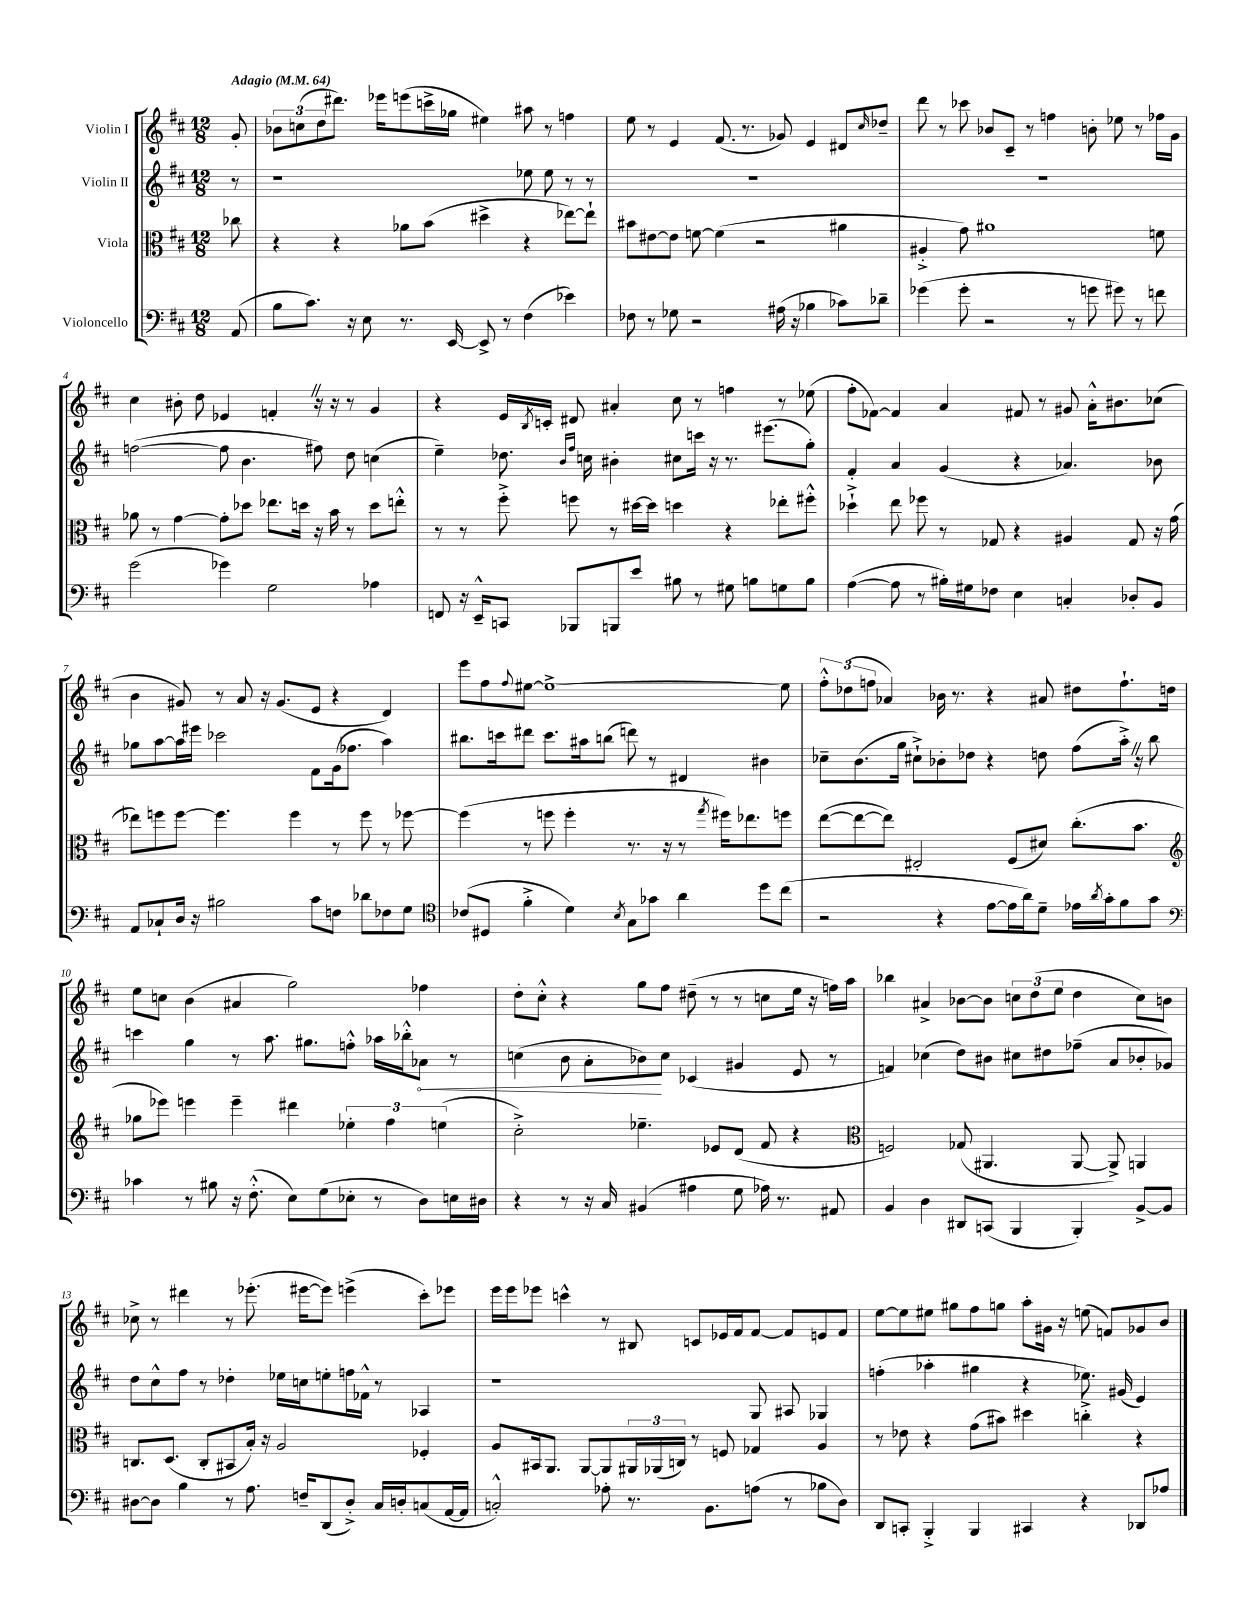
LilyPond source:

<<
\new StaffGroup <<
\new Staff = "s0" \with { instrumentName = "Violin I" } {
    \clef treble \key d \major \numericTimeSignature \time 12/8 \partial 8 \tempo "Adagio" 4 = 64
    g'8-. |
    \tuplet 3/2 { bes'8 c''8( d''8 } dis'''8.) ees'''16 e'''8( c'''16-> ges''16 eis''4) ais''8 r8 f''4 |
    e''8 r8 e'4 fis'8.( r8. ges'8) e'4 dis'8 \grace { cis''16 } des''8-- |
    d'''8 r8 ces'''8 bes'8 cis'8-- r8 f''4 b'8-. ees''8 r8 fes''16 g'16 |
    cis''4 bis'8-. d''8 ees'4 f'4-. \once \override BreathingSign.text = \markup { \musicglyph "scripts.caesura.straight" } \breathe r16 r16 r8 g'4 |
    r4 e'16 \acciaccatura { b8 } c'16-. dis'8 ais'4-. cis''8 r8 f''4 r8 ees''8( |
    fis''8-. fes'8~) fes'4 a'4 fis'8 r8 gis'8 a'16-.-^ bis'8. ces''8( |
    b'4 gis'8) r8 a'8 r16 gis'8.( e'8 r4 d'4) |
    e'''8 fis''8 \appoggiatura { fis''8 } eis''8~ eis''1~-> eis''8 |
    \tuplet 3/2 { fis''8-.-^ des''8( f''8 } aes'4) bes'16 r8. r4 ais'8 dis''8 f''8.-! d''16 |
    e''8 c''8 b'4( ais'4 g''2) fes''4 |
    d''8-. cis''8-.-^ r4 g''8 fis''8 dis''8--( r8 r8 c''8 e''16 r16 f''16) a''16 |
    bes''4 ais'4-> bes'8~ bes'8 \tuplet 3/2 { c''8 d''8( e''8 } d''4 c''8) b'8 |
    ces''8-> r8 dis'''4 r8 ees'''8.-.( eis'''16~ eis'''8) e'''4->( cis'''8-.) ees'''8 |
    e'''16 e'''16 ees'''8 c'''4-^ r8 bis8 c'8 ees'16 fis'16 fis'8~ fis'8 e'8 fis'8 |
    e''8~ e''8 eis''8 gis''8 fis''8 g''8 a''8-. gis'16 r16 e''8( f'8) ges'8 b'8 \bar "|." |
}
\new Staff = "s1" \with { instrumentName = "Violin II" } {
    \clef treble \key d \major \numericTimeSignature \time 12/8 \partial 8
    r8 |
    r1 ees''8 ees''8 r8 r8 |
    R1. |
    R1. |
    f''2~( f''8 b'4. fis''8) d''8 c''4( |
    e''4--) des''8. \grace { b'16 fis''16 } c''16 bis'4-. cis''8 c'''16 r16 r8. eis'''8.( g''8-.) |
    fis'4-. a'4 g'4( r4 aes'4.) bes'8 |
    ges''8 a''8~ a''16 eis'''16 ces'''2 fis'8 g'16( fes''8. a''4) |
    bis''8. c'''16 dis'''8 c'''8. ais''16 b''8( d'''8) r8 dis'4 bis'4 |
    ces''8-- b'8.( g''16 cis''8-!->) bes'8-. des''8 r4 d''8 fis''8( a''16-.->) \once \override BreathingSign.text = \markup { \musicglyph "scripts.caesura.straight" } \breathe r16 b''8 |
    c'''4 g''4 r8 a''8. gis''8. f''8-.-^ aes''16 bes''16-.-^ \once \override Hairpin.circled-tip = ##t aes'8\< r8 |
    c''4( b'8 a'8-. bes'8\!) c''8 ces'4( gis'4 e'8 r8 |
    f'4) ces''4( d''8) bis'8 cis''8 dis''8 fes''8--( a'8 bes'8-. ges'8) |
    d''8 cis''8-^ fis''8 r8 des''4-. ees''16 c''16 e''8-. f''16 fes'16-^ r8 aes4 |
    r1 g8 ais8 ges4 |
    f''4-.( aes''4-. gis''4 r4 ees''8.) gis'16( e'4) \bar "|." |
}
\new Staff = "s2" \with { instrumentName = "Viola" } {
    \clef alto \key d \major \numericTimeSignature \time 12/8 \partial 8
    ces''8 |
    r4 r4 aes'8 b'8( dis''4-> r4 ees''8~) ees''8-! |
    bis'8 eis'8~ eis'8 f'8~ f'4( r2 ais'4 |
    ais4-.-> g'8) ais'1 f'8 |
    aes'8 r8 g'4~ g'8-. des''8 ees''8. d''16 r16 b'16 r8 d''8 e''8-.-^ |
    r8 r8 fis''8-.-> f''8 r8 dis''16~ dis''16 d''4 r4 ees''8-. fis''8-.-^ |
    des''4-!-> e''8 fes''8 r8 ges8 r4 ais4 ges8 r16 g'16( |
    ees''8) f''8 f''8~ f''4. f''4 r8 f''8 r8 fes''8~ |
    fes''4( r8 f''8 f''4-. r8. r16 r8 \acciaccatura { g''8 } fis''16) ees''8. f''8 |
    e''8~( e''8~ e''8) eis2-. fis8( dis'8) cis''8.-.( b'8. |
    \clef treble ges''8 ees'''8) e'''4 e'''4-- dis'''4 \tuplet 3/2 { ees''4-. fis''4 e''4( } |
    cis''2-.->) ees''4.-- ees'8 d'8( fis'8 r4 |
    \clef alto f2) ges8( ais,4. ais,8~ ais,8->) a,4 |
    c8. d8.( c8-. bis,8 b16-.) r16 a2 fes4-. |
    a8 bis,16 a,8. a,8~ a,8 \tuplet 3/2 { ais,16 aes,16( c16) } r8 f8 ges4 a4 |
    r8 ees'8 r4 g'8( bis'8) dis''4 c''4-.-> r4 \bar "|." |
}
\new Staff = "s3" \with { instrumentName = "Violoncello" } {
    \clef bass \key d \major \numericTimeSignature \time 12/8 \partial 8
    a,8( |
    b8 cis'8.) r16 e8 r8. e,16~ e,8-> r8 fis4( ees'4) |
    fes8 r8 ges8 r2 ais16( r16 bes4 ces'8) des'8-- |
    ges'4( ges'8-. r2 r8 g'8 gis'8) r8 f'8 |
    g'2( ges'4) g2 aes4 |
    f,8 r16 e,16---^ c,8 bes,,8 b,,8 e'8 bis8 r8 gis8 b8 g8 b8 |
    a4~( a8 r8 bis16-.) gis16 fes8 e4 c4-. des8-. b,8 |
    a,8 ces8-! d16 r16 bis2 cis'8 f8 des'8 fes8 g8 |
    \clef tenor ces'8( dis8 fis'4-.-> d'4) \acciaccatura { b8 } g8 ges'8 a'4 d''8 cis''8( |
    r2 r4 e'8~ e'16 a'16) d'8-- ees'16 \acciaccatura { a'8 } g'16-. fis'8 g'8 |
    \clef bass ces'4 r8 bis8 r16 fis8.-.-^( e8) g8( ees8-. r8 d8) e16 dis16 |
    r4 r8 r16 cis16 bis,4( ais4 g8 aes16) r8. ais,8 |
    b,4 d4 dis,8 c,8( b,,4 b,,4-.) b,8~-> b,8 |
    dis8~ dis8 b4 r8 a8. f16-- d,8( dis8-.->) cis16 d16-. c8( a,16~ a,16 |
    c2-.-^) aes8-. r8. b,8. a8( r8 bes8 d8) |
    d,8 c,8-. b,,4-.-> b,,4 cis,4 r4 des,8 aes8 \bar "|." |
}
>>
>>
